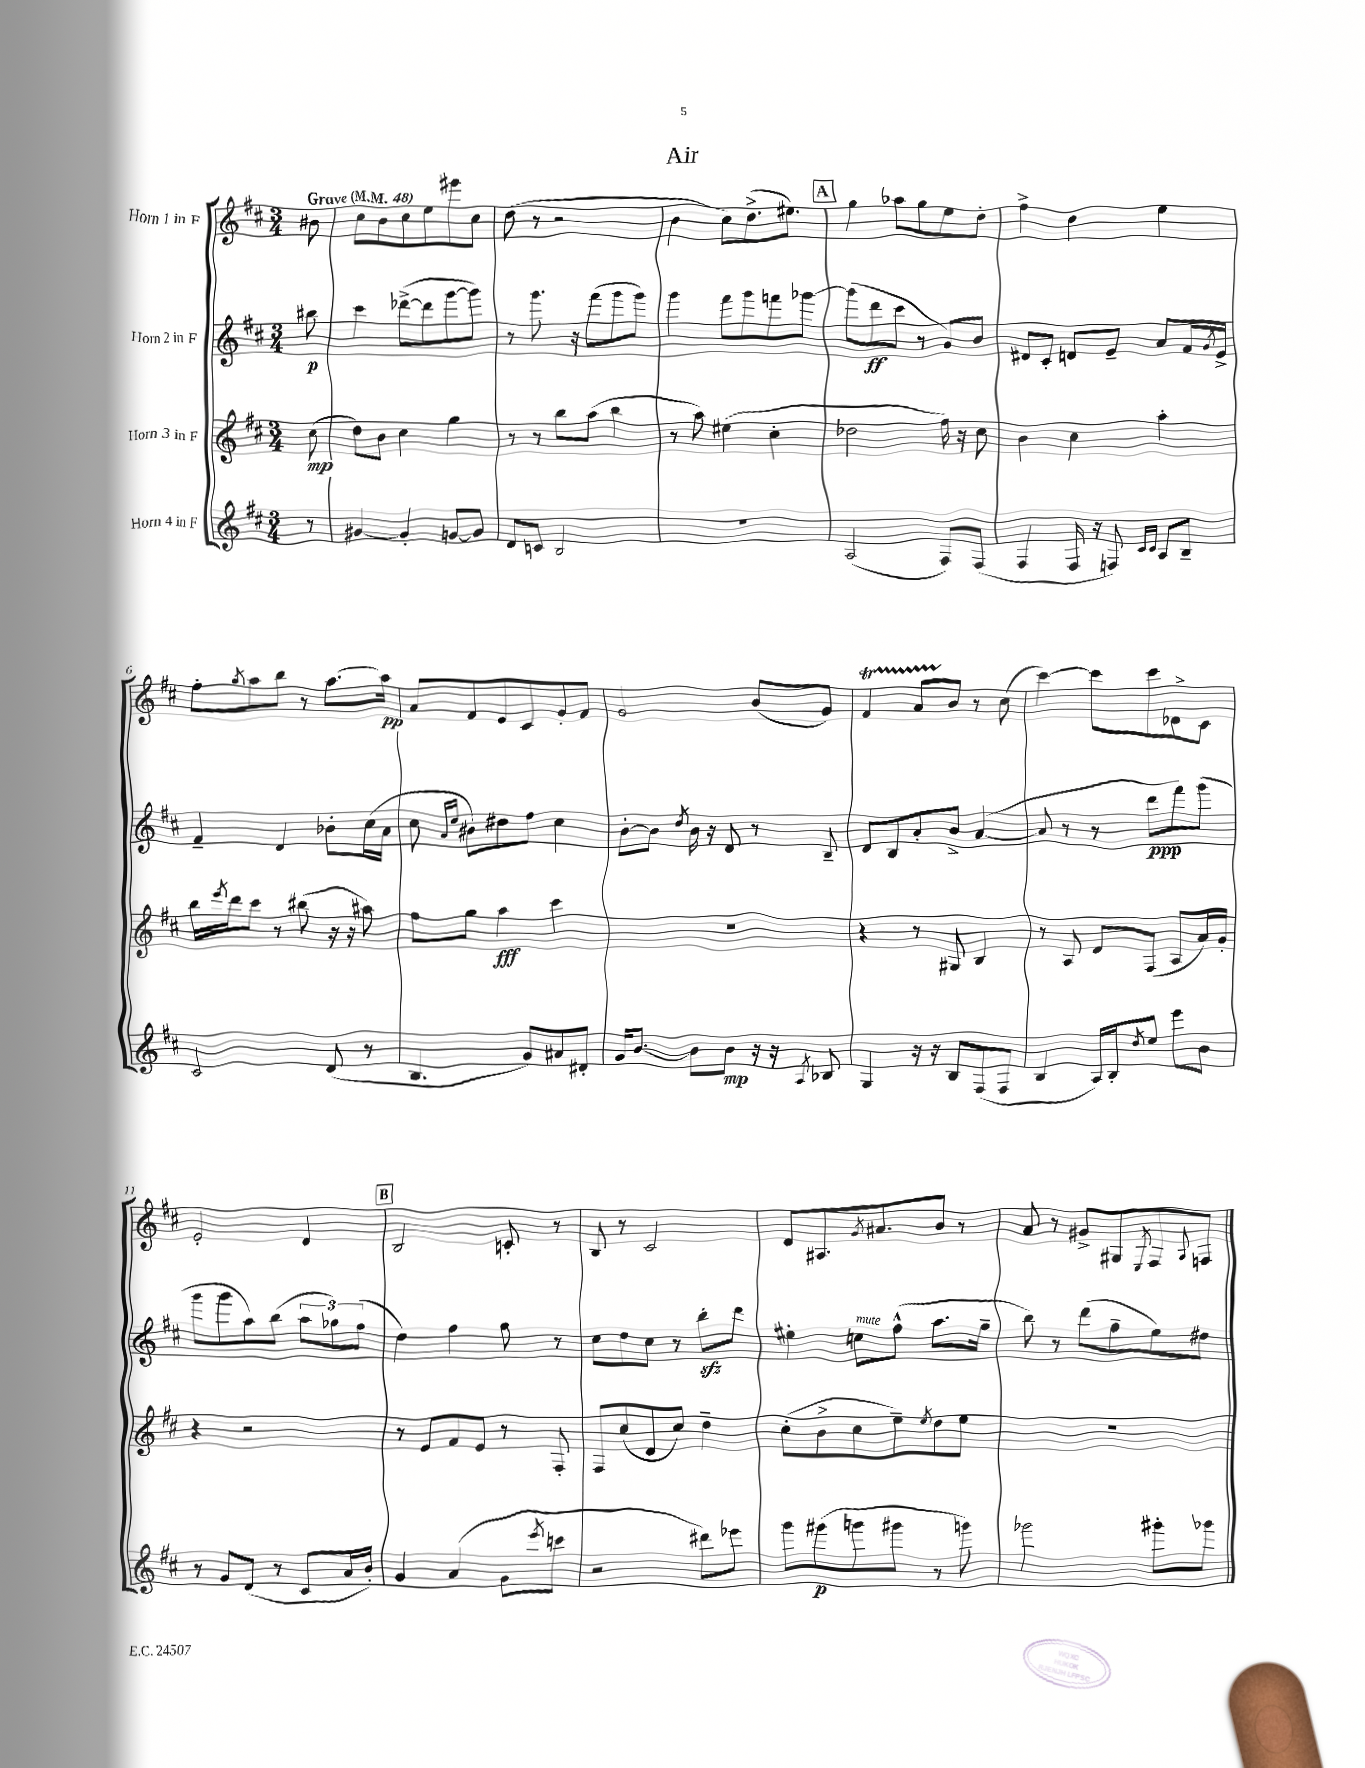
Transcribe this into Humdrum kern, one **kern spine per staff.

**kern	**kern	**kern	**kern
*staff4	*staff3	*staff2	*staff1
*clefG2	*clefG2	*clefG2	*clefG2
*k[f#c#]	*k[f#c#]	*k[f#c#]	*k[f#c#]
*M3/4	*M3/4	*M3/4	*M3/4
*MM48	*MM48	*MM48	*MM48
8r	(8cc#	8bb#	8b#
=	=	=	=
[4g#	8dd)	4ccc#	8cc#
.	8b	.	8b
4g#']	4cc#	([8ddd-^	8cc#
.	.	8ddd-]	8ee
[8g	4gg	[8ggg	8eee#
8g]	.	8ggg])	8cc#
=	=	=	=
8d	8r	8r	(8dd
8c	8r	8.ggg	8r
2B	8bb	.	2r
.	.	16r	.
.	(8aa	(8fff#	.
.	4bb	8ggg	.
.	.	8ggg)	.
=	=	=	=
2.r	8r	4ggg	4b
.	8aa)	.	.
.	(4ee#	8fff#	8cc#)
.	.	8ggg	(8.dd^
.	4cc#'	8fff	.
.	.	.	8.ee#)
.	.	[8ggg-	.
=	=	=	=
(2A	2dd-	(8ggg-]	4gg
.	.	8ddd	.
.	.	8ccc#	8aa-
.	.	8r	8gg
8F#)	16ff#)	8g)	8ee
.	16r	.	.
(8F#	8cc#	8b	8dd'
=	=	=	=
4F#	4b	8d#	4ff#^
.	.	8c#'	.
16F#	4cc#	8d	4dd
16r	.	.	.
8F)	.	8e~	.
16qqc#	.	.	.
16qqc#	.	.	.
8A	4aa'	8a	4ee
8B~	.	16f#	.
.	.	8qg	.
.	.	16e^	.
=	=	=	=
2c#	16bb	4f#~	8ff#'
.	8qeee	.	.
.	16ddd	.	.
.	.	.	8qgg
.	8ccc#	.	8aa
.	8r	4d	8bb
.	(8bb#	.	8r
(8d	16r	8b-'	[8.aa
.	16r	.	.
8r	8aa#)	(16cc#	.
.	.	16a	16aa]
=	=	=	=
4.B	8ff#	8cc#	8a
.	.	16qqa	.
.	.	16qqee	.
.	8gg	8b#)	8f#
.	4aa	8dd#	8e
8g)	.	8ff#	8c#
8a#	4ccc#	4cc#	8g'
8d#'	.	.	8f#
=	=	=	=
16g	2.r	[8b'	2g
[8.b	.	.	.
.	.	8b]	.
.	.	8qdd	.
8b]	.	16b	.
.	.	16r	.
8b	.	8d	.
16r	.	8r	(8b
16r	.	.	.
8qA	.	.	.
8B-	.	8B~	8g)
=	=	=	=
4G	4r	8d	4f#
.	.	8B	.
16r	8r	8a'	8a
16r	.	.	.
8B	8G#	8b^	8b
(8F#	4B	([4a	8r
8F#	.	.	(8cc#
=	=	=	=
4B	8r	8a]	[4ccc#)
.	8A	8r	.
16A)	8d	8r	8ccc#]
16B'	.	.	.
8qdd	.	.	.
8ee	(8F#	8ddd	8ccc#
8eee	8A	8fff#)	8d-^
8b	16a)	(8ggg	8c#
.	16g'	.	.
=	=	=	=
8r	4r	8ggg	2e'
8g	.	8ggg	.
(8d	2r	8aa)	.
8r	.	(8bb	.
8c#	.	12aa	4d
.	.	12gg-)	.
16a	.	.	.
.	.	(12ff#	.
16b')	.	.	.
=	=	=	=
4g	8r	4dd)	2B
.	8e	.	.
(4a	8f#	4ff#	.
.	8e	.	.
8g	8r	8gg	8c'
8qeee	.	.	.
8ccc	8F#'	8r	8r
=	=	=	=
2r	8F#	8cc#	8B
.	(8cc#	8dd	8r
.	8d	8cc#	2c#
.	8cc#)	8r	.
8ddd#)	4dd~	8bb'	.
8eee-	.	8ddd	.
=	=	=	=
8ggg	(8cc#'	4ee#'	8d
(8ggg#	8b^	.	8.A#
8ggg	8cc#	8cc	.
.	.	.	8qg
.	.	.	8.a#
8ggg#	8ee~)	(8ff#^^	.
.	8qee	.	.
8r	8dd	8.aa	8b
8ggg)	8ee	.	8r
.	.	16gg~	.
=	=	=	=
2ggg-	2.r	8bb)	8a
.	.	8r	8r
.	.	(8ddd	8g#^
.	.	8ff#~	8G#
.	.	.	8qE
8ggg#'	.	8ee)	8F#
.	.	.	8qqA
8ggg-	.	8dd#	8F
==	==	==	==
*-	*-	*-	*-
